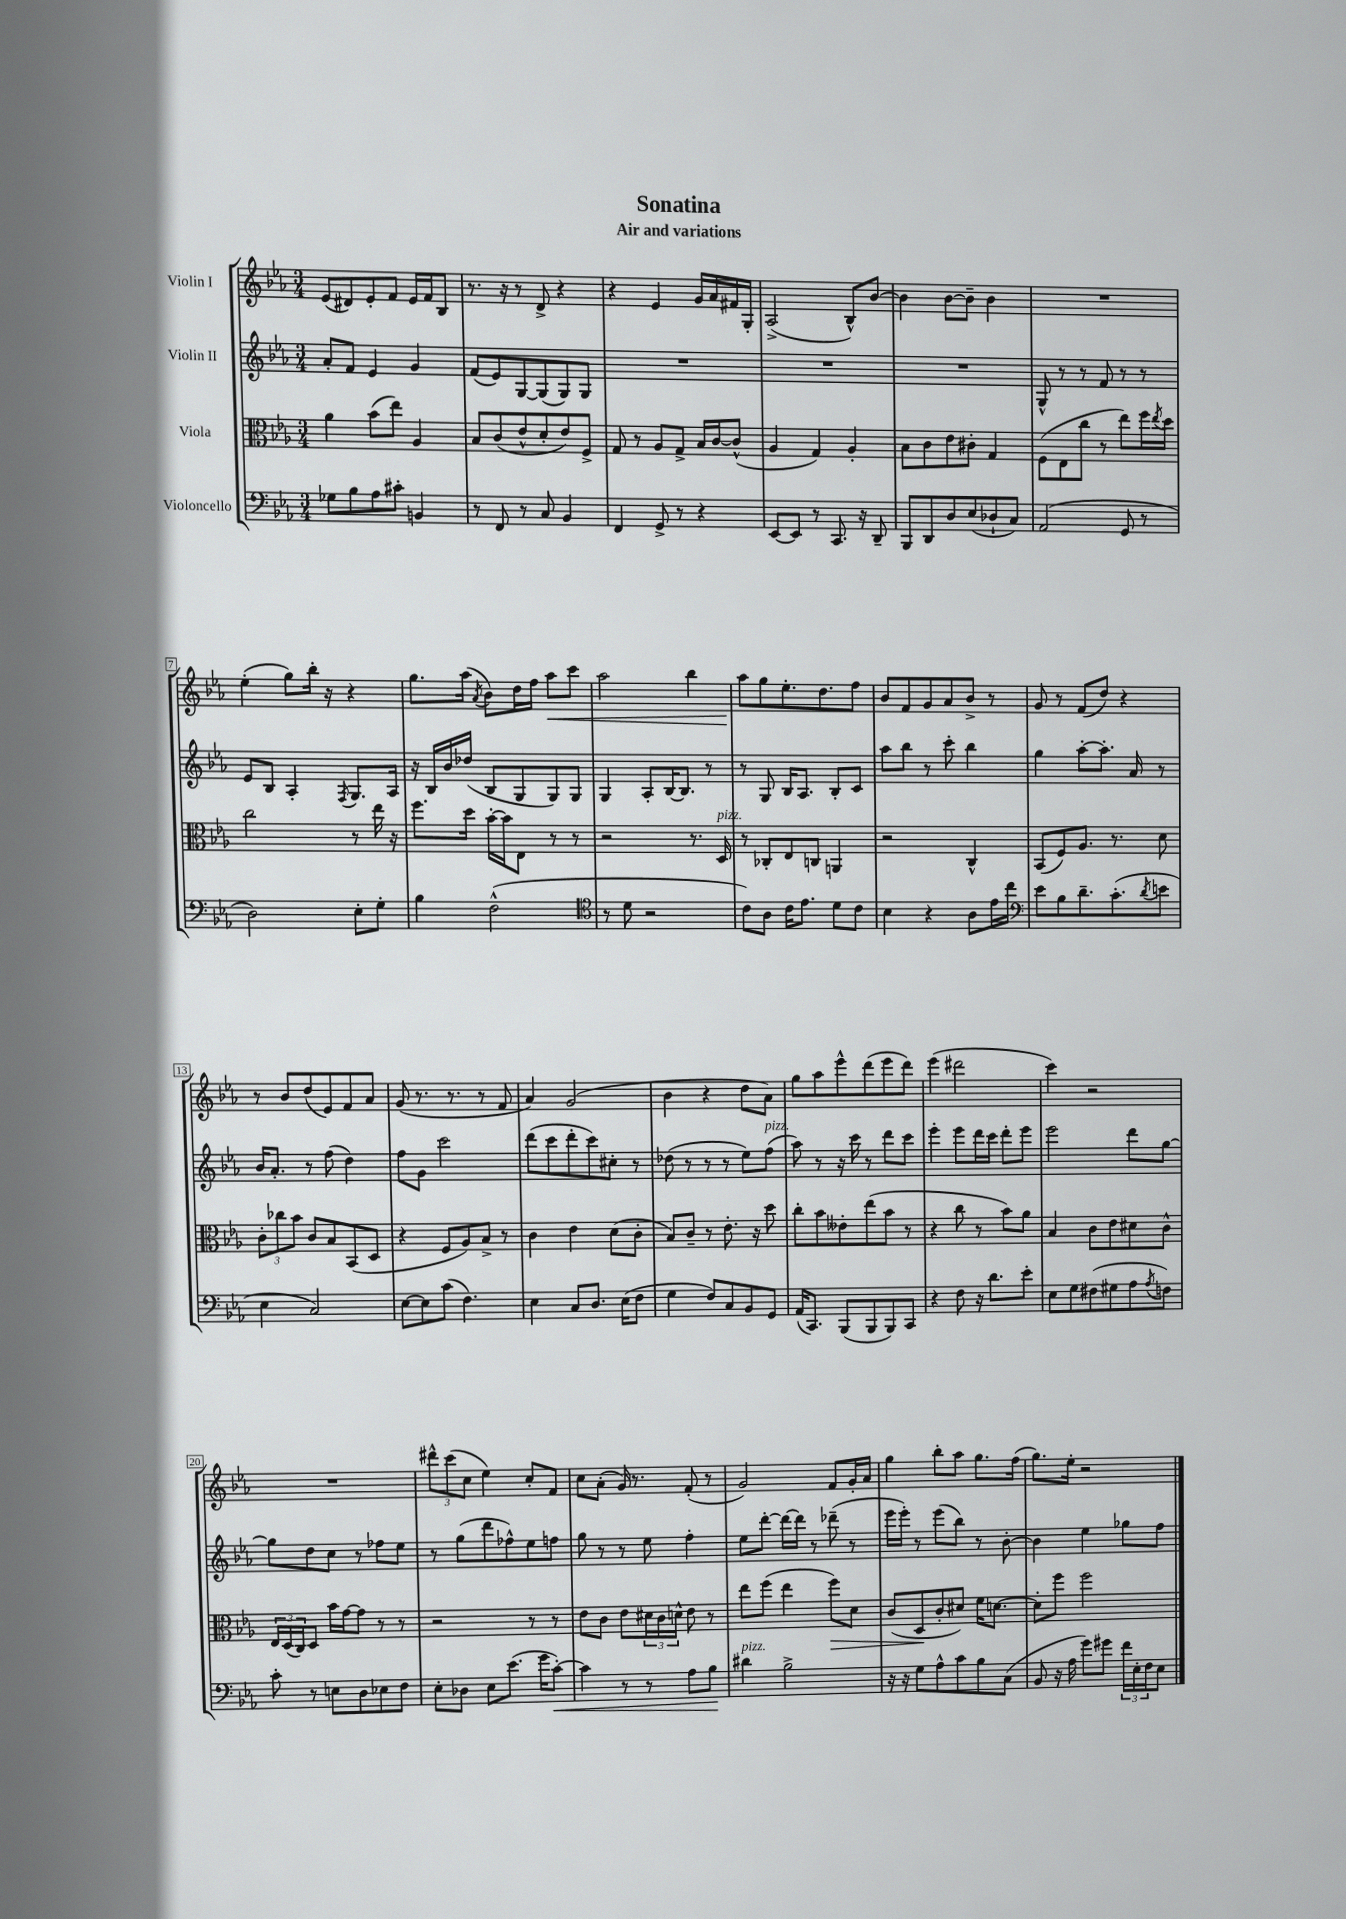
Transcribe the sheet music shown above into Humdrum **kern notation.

**kern	**dynam	**kern	**dynam	**kern	**kern	**dynam
*part4	*part4	*part3	*part3	*part2	*part1	*part1
*staff4	*staff4	*staff3	*staff3	*staff2	*staff1	*staff1
*I"Violoncello	*	*I"Viola	*	*I"Violin II	*I"Violin I	*
*clefF4	*	*clefC3	*	*clefG2	*clefG2	*
*k[b-e-a-]	*	*k[b-e-a-]	*	*k[b-e-a-]	*k[b-e-a-]	*
*M3/4	*	*M3/4	*	*M3/4	*M3/4	*
=1	=1	=1	=1	=1	=1	=1
8G-X\L	.	4a-\	.	8a-'/L	(8e-/L	.
8B-\	.	.	.	8f/J	8d#X/)	.
8A-\	.	(8b-\L	.	4e-/	8e-'/	.
8c#X'\J	.	8ee-\J)	.	.	8f/J	.
4BBn/	.	4A-/	.	4g/	16e-/LL	.
.	.	.	.	.	16f/J	.
.	.	.	.	.	8B-/J	.
=2	=2	=2	=2	=2	=2	=2
8r	.	8B-/L	.	(8f/L	8.r	.
8FF/	.	(8c/	.	8e-/)	.	.
.	.	.	.	.	16r	.
8r	.	8e-^^/	.	[8G/	8r	.
8C/	.	8d'/	.	(8G/]	8d^/	.
4BB-/	.	8e-/)	.	8G/)	4r	.
.	.	8F^/J	.	8G/J	.	.
=3	=3	=3	=3	=3	=3	=3
4FF/	.	8G/	.	2.r	4r	.
.	.	8r	.	.	.	.
8GG^/	.	8A-/L	.	.	4e-/	.
8r	.	8G^/J	.	.	.	.
4r	.	16B-/LL	.	.	16g/LL	.
.	.	[16c/J	.	.	16a-/	.
.	.	(8c^^/J]	.	.	16f#X/	.
.	.	.	.	.	16G'/JJ	.
=4	=4	=4	=4	=4	=4	=4
[8EE-/L	.	4A-/	.	2.r	(2A-^/	.
8EE-/J]	.	.	.	.	.	.
8r	.	4G/)	.	.	.	.
8.CC/	.	.	.	.	.	.
.	.	4A-'/	.	.	8B-^^/L)	.
16r	.	.	.	.	.	.
8DD~/	.	.	.	.	[8b-/J	.
=5	=5	=5	=5	=5	=5	=5
8BBB-/L	.	8B-\L	.	2.r	4b-\]	.
8DD/	.	8c\	.	.	.	.
8D/	.	8e-\	.	.	[8b-\L	.
(8E-/	.	8c#X'\J	.	.	8b-~\J]	.
8D-X`/	.	4G/	.	.	4b-\	.
8C/J)	.	.	.	.	.	.
=6	=6	=6	=6	=6	=6	=6
(2AA-/	.	(8F\L	.	8G^^/	2.r	.
.	.	8E-\	.	8r	.	.
.	.	8cc\J	.	8r	.	.
.	.	8r	.	8f/	.	.
8GG/	.	8ee-\L)	.	8r	.	.
8r	.	16ff\L	.	8r	.	.
.	.	8qee-/	.	.	.	.
.	.	16dd\JJ	.	.	.	.
!!LO:LB:g=z
=7	=7	=7	=7	=7	=7	=7
2D\)	.	2cc\	.	8e-/L	(4ee-'\	.
.	.	.	.	8B-/J	.	.
.	.	.	.	4A-'/	8gg\L)	.
.	.	.	.	.	16bb-'\Jk	.
.	.	.	.	.	16r	.
.	.	.	.	8qF/	.	.
8E-'\L	.	8r	.	8.G/L	4r	.
8G'\J	.	16ee-\	.	.	.	.
.	.	16r	.	16A-/Jk	.	.
=8	=8	=8	=8	=8	=8	=8
4B-\	.	8.ff\L	.	16r	8.gg\L	.
.	.	.	.	16B-/LL	.	.
.	.	.	.	16b-/	.	.
.	.	16dd\Jk	.	(16dd-X/JJ	(16aa-\Jk	.
.	.	.	.	.	8qa-/	.
(2F^^\	.	[16b-'\LL	.	8B-/L	8b-\L)	.
.	.	16b-\J]	.	.	.	.
.	.	8E-\J	.	8G/	16dd\L	.
.	.	.	.	.	16ff\JJ	.
!	!	!	!	!	!	!LO:HP:b
.	.	8r	.	8G/)	8aa-\L	<
.	.	8r	.	8G/J	8ccc\J	.
=9	=9	=9	=9	=9	=9	=9
*clefC4	*	*	*	*	*	*
8r	.	2r	.	4G/	2aa-\	.
8d\	.	.	.	.	.	.
2r	.	.	.	8A-'/L	.	.
.	.	.	.	[16B-/K	.	.
.	.	.	.	8.B-/J]	.	.
.	.	8.r	.	.	4bb-\	.
.	.	.	.	8r	.	.
!	!	!LO:TX:a:i:t=pizz.	!	!	!	!
.	.	16D/	.	.	.	.
=10	=10	=10	=10	=10	=10	=10
8c\L)	.	8r	.	8r	8aa-\L	.
8A-\J	.	8C-X'/L	.	8G/	8gg\	[
16c\KL	.	8E-/	.	16B-/KL	8.ee-'\	.
8.e-\J	.	.	.	8.A-/J	.	.
.	.	8Cn/J	.	.	.	.
.	.	.	.	.	8.dd\	.
8d\L	.	4AAn/	.	8B-'/L	.	.
8c\J	.	.	.	8c/J	8ff\J	.
=11	=11	=11	=11	=11	=11	=11
4B-\	.	2r	.	8aa-\L	8b-/L	.
.	.	.	.	8bb-\J	8f/	.
4r	.	.	.	8r	8g/	.
.	.	.	.	8ccc'\	8a-/	.
8A-\L	.	4C^^/	.	4bb-\	8b-^/J	.
16e-\L	.	.	.	.	8r	.
16cc\JJ	.	.	.	.	.	.
=12	=12	=12	=12	=12	=12	=12
*clefF4	*	*	*	*	*	*
8e-\L	.	(8BB-/L	.	4gg\	8g/	.
8B-\	.	8F/)	.	.	8r	.
8.d~\	.	8.A-/J	.	[8aa-'\L	(8f/L	.
.	.	.	.	8.aa-'\J]	8dd/J)	.
(8.c'\	.	8.r	.	.	.	.
.	.	.	.	.	4r	.
.	.	.	.	16a-/	.	.
8qd/	.	.	.	.	.	.
8en\J	.	8d\	.	8r	.	.
!!LO:LB:g=z
=13	=13	=13	=13	=13	=13	=13
4E-\	.	12c'\L	.	16b-/KL	8r	.
.	.	.	.	8.a-'/J	.	.
.	.	12cc-X\	.	.	.	.
.	.	.	.	.	8b-/L	.
.	.	12b-\J	.	.	.	.
2C/)	.	8c/L	.	8r	(8dd/	.
.	.	8B-/	.	(8ff\	8e-/)	.
.	.	(8BB-/	.	4dd\)	8f/	.
.	.	8D/J	.	.	8a-/J	.
=14	=14	=14	=14	=14	=14	=14
[8E-\L	.	4r	.	8ff\L	(8g/	.
8E-\]	.	.	.	8g\J	8.r	.
(8c\J	.	8F/L	.	2ccc\	.	.
.	.	.	.	.	8.r	.
4.F\)	.	8A-/)	.	.	.	.
.	.	8B-^/J	.	.	8r	.
.	.	8r	.	.	8f/	.
=15	=15	=15	=15	=15	=15	=15
4E-\	.	4c\	.	(8ddd\L	4a-/)	.
.	.	.	.	8ccc\	.	.
8C/L	.	4e-\	.	8ddd'\	(2g/	.
8.D/J	.	.	.	8ccc\)	.	.
.	.	(8d\L	.	8cc#X'\J	.	.
(16E-\KL	.	.	.	.	.	.
8F\J	.	8c'\J	.	8r	.	.
=16	=16	=16	=16	=16	=16	=16
4G\	.	8B-/L)	.	(8dd-X\	4b-\	.
.	.	8c~/J	.	8r	.	.
8F/L)	.	8r	.	8r	4r	.
8C/	.	8.e-'\	.	8r	.	.
8BB-/	.	.	.	8ee-\L)	8dd\L	.
.	.	16r	.	.	.	.
!	!	!	!	!LO:TX:a:i:t=pizz.	!	!
8GG/J	.	8dd\	.	(8ff\J	8a-\J)	.
=17	=17	=17	=17	=17	=17	=17
(16AA-/KL	.	8cc'\L	.	8aa-\)	8gg\L	.
8.CC/J)	.	.	.	.	.	.
.	.	8b-\	.	8r	8aa-\	.
(8BBB-/L	.	8e--X'\	.	16r	8eee-^^\	.
.	.	.	.	16ccc\	.	.
8BBB-/	.	(8ee-\	.	8r	(8ddd\	.
8BBB-/)	.	8b-\J	.	8ddd\L	8eee-\	.
8CC/J	.	8r	.	8ccc\J	8ddd\J)	.
=18	=18	=18	=18	=18	=18	=18
4r	.	4r	.	4eee-'\	(4eee-\	.
8F\	.	8cc\	.	8eee-\L	2ddd#X\	.
16r	.	8r	.	16ddd\L	.	.
8.d\L	.	.	.	16ccc\JJ	.	.
.	.	8b-\L)	.	8ddd'\L	.	.
8e-'\J	.	8a-\J	.	8eee-\J	.	.
=19	=19	=19	=19	=19	=19	=19
8E-\L	.	4B-/	.	2eee-\	4ccc\)	.
8G\	.	.	.	.	.	.
(8F#X\	.	8c\L	.	.	2r	.
8G#X\	.	8e-\	.	.	.	.
8A-\	.	8d#X\	.	8ddd\L	.	.
8qA-/	.	.	.	.	.	.
8Fn\J)	.	8c^^\J	.	[8gg\J	.	.
!!LO:LB:g=z
=20	=20	=20	=20	=20	=20	=20
8c'\	.	24E-/LL	.	8gg\L]	2.r	.
.	.	(24D/	.	.	.	.
.	.	24C/J)	.	.	.	.
8r	.	8D/J	.	8dd\	.	.
8En\L	.	16b-\LL	.	8cc\J	.	.
.	.	[16g\J	.	.	.	.
8D\	.	8g\J]	.	8r	.	.
8E-X\	.	8r	.	8ff-X\L	.	.
8F\J	.	8r	.	8ee-\J	.	.
=21	=21	=21	=21	=21	=21	=21
8E-'\L	.	2r	.	8r	12ddd#X^^\L	.
.	.	.	.	.	(12ccc\	.
8D-X\J	.	.	.	(8gg\L	.	.
.	.	.	.	.	12cc\J	.
8E-\L	.	.	.	8ddd\	4ee-\)	.
(8.e-\J	.	.	.	8ff-X^^\)	.	.
.	.	8r	.	8ee-\	8cc'/L	.
16g\KL	.	.	.	.	.	.
!	!LO:HP:b	!	!	!	!	!
[8c'\J)	<	8r	.	8ffn\J	8f/J	.
=22	=22	=22	=22	=22	=22	=22
4c\]	.	8e-\L	.	8gg\	8cc\L	.
.	.	8c\J	.	8r	(8a-'\J	.
8r	.	8e-\L	.	8r	16g/)	.
.	.	.	.	.	8.r	.
8r	.	24d#X\L	.	8ee-\	.	.
.	.	24c\	.	.	.	.
.	.	24dn^^\JJ	.	.	.	.
8A-\L	.	8e-\	.	4ff'\	(8f'/	.
8B-\J	.	8r	.	.	8r	.
.	[	.	.	.	.	.
=23	=23	=23	=23	=23	=23	=23
!LO:TX:a:i:t=pizz.	!	!	!	!	!	!
4d#X\	.	8ee-\L	.	8ee-\L	2g/)	.
.	.	(8ff\J	.	[8ddd'\J	.	.
2B-^\	.	4ee-\	.	16ddd\LL_	.	.
.	.	.	.	16ddd\JJ]	.	.
.	.	.	.	8r	.	.
!	!	!	!LO:HP:b	!	!	!
.	.	8ff\L)	>	(8ddd-X~\	8f/L	.
.	.	8d\J	.	8r	16g'/L	.
.	.	.	.	.	16a-/JJ	.
=24	=24	=24	=24	=24	=24	=24
16r	.	(8c/L	.	16eee-\LL	4gg\	.
16r	.	.	.	16eee-'\JJ)	.	.
8G\L	.	8D/	.	8r	.	.
8A-^^\	.	8c'/	]	(8eee-\L	8bb-'\L	.
8c\	.	8d#X/J)	.	8bb-\J)	8aa-\J	.
8B-\	.	16f\KL	.	8r	8.gg\L	.
.	.	[8.dn\J	.	.	.	.
(8C\J	.	.	.	[8b-'\	.	.
.	.	.	.	.	(16ff\Jk	.
=25	=25	=25	=25	=25	=25	=25
8BB-/	.	8d'\L]	.	4b-\]	8.gg\L)	.
16r	.	8ff\J	.	.	.	.
16A-\	.	.	.	.	16ee-'\Jk	.
8g\L)	.	2ff\	.	4ee-\	2r	.
8g#X\J	.	.	.	.	.	.
24f\LL	.	.	.	8gg-X\L	.	.
24E-'\	.	.	.	.	.	.
24F\J	.	.	.	.	.	.
8E-\J	.	.	.	8ff\J	.	.
==	==	==	==	==	==	==
*-	*-	*-	*-	*-	*-	*-
